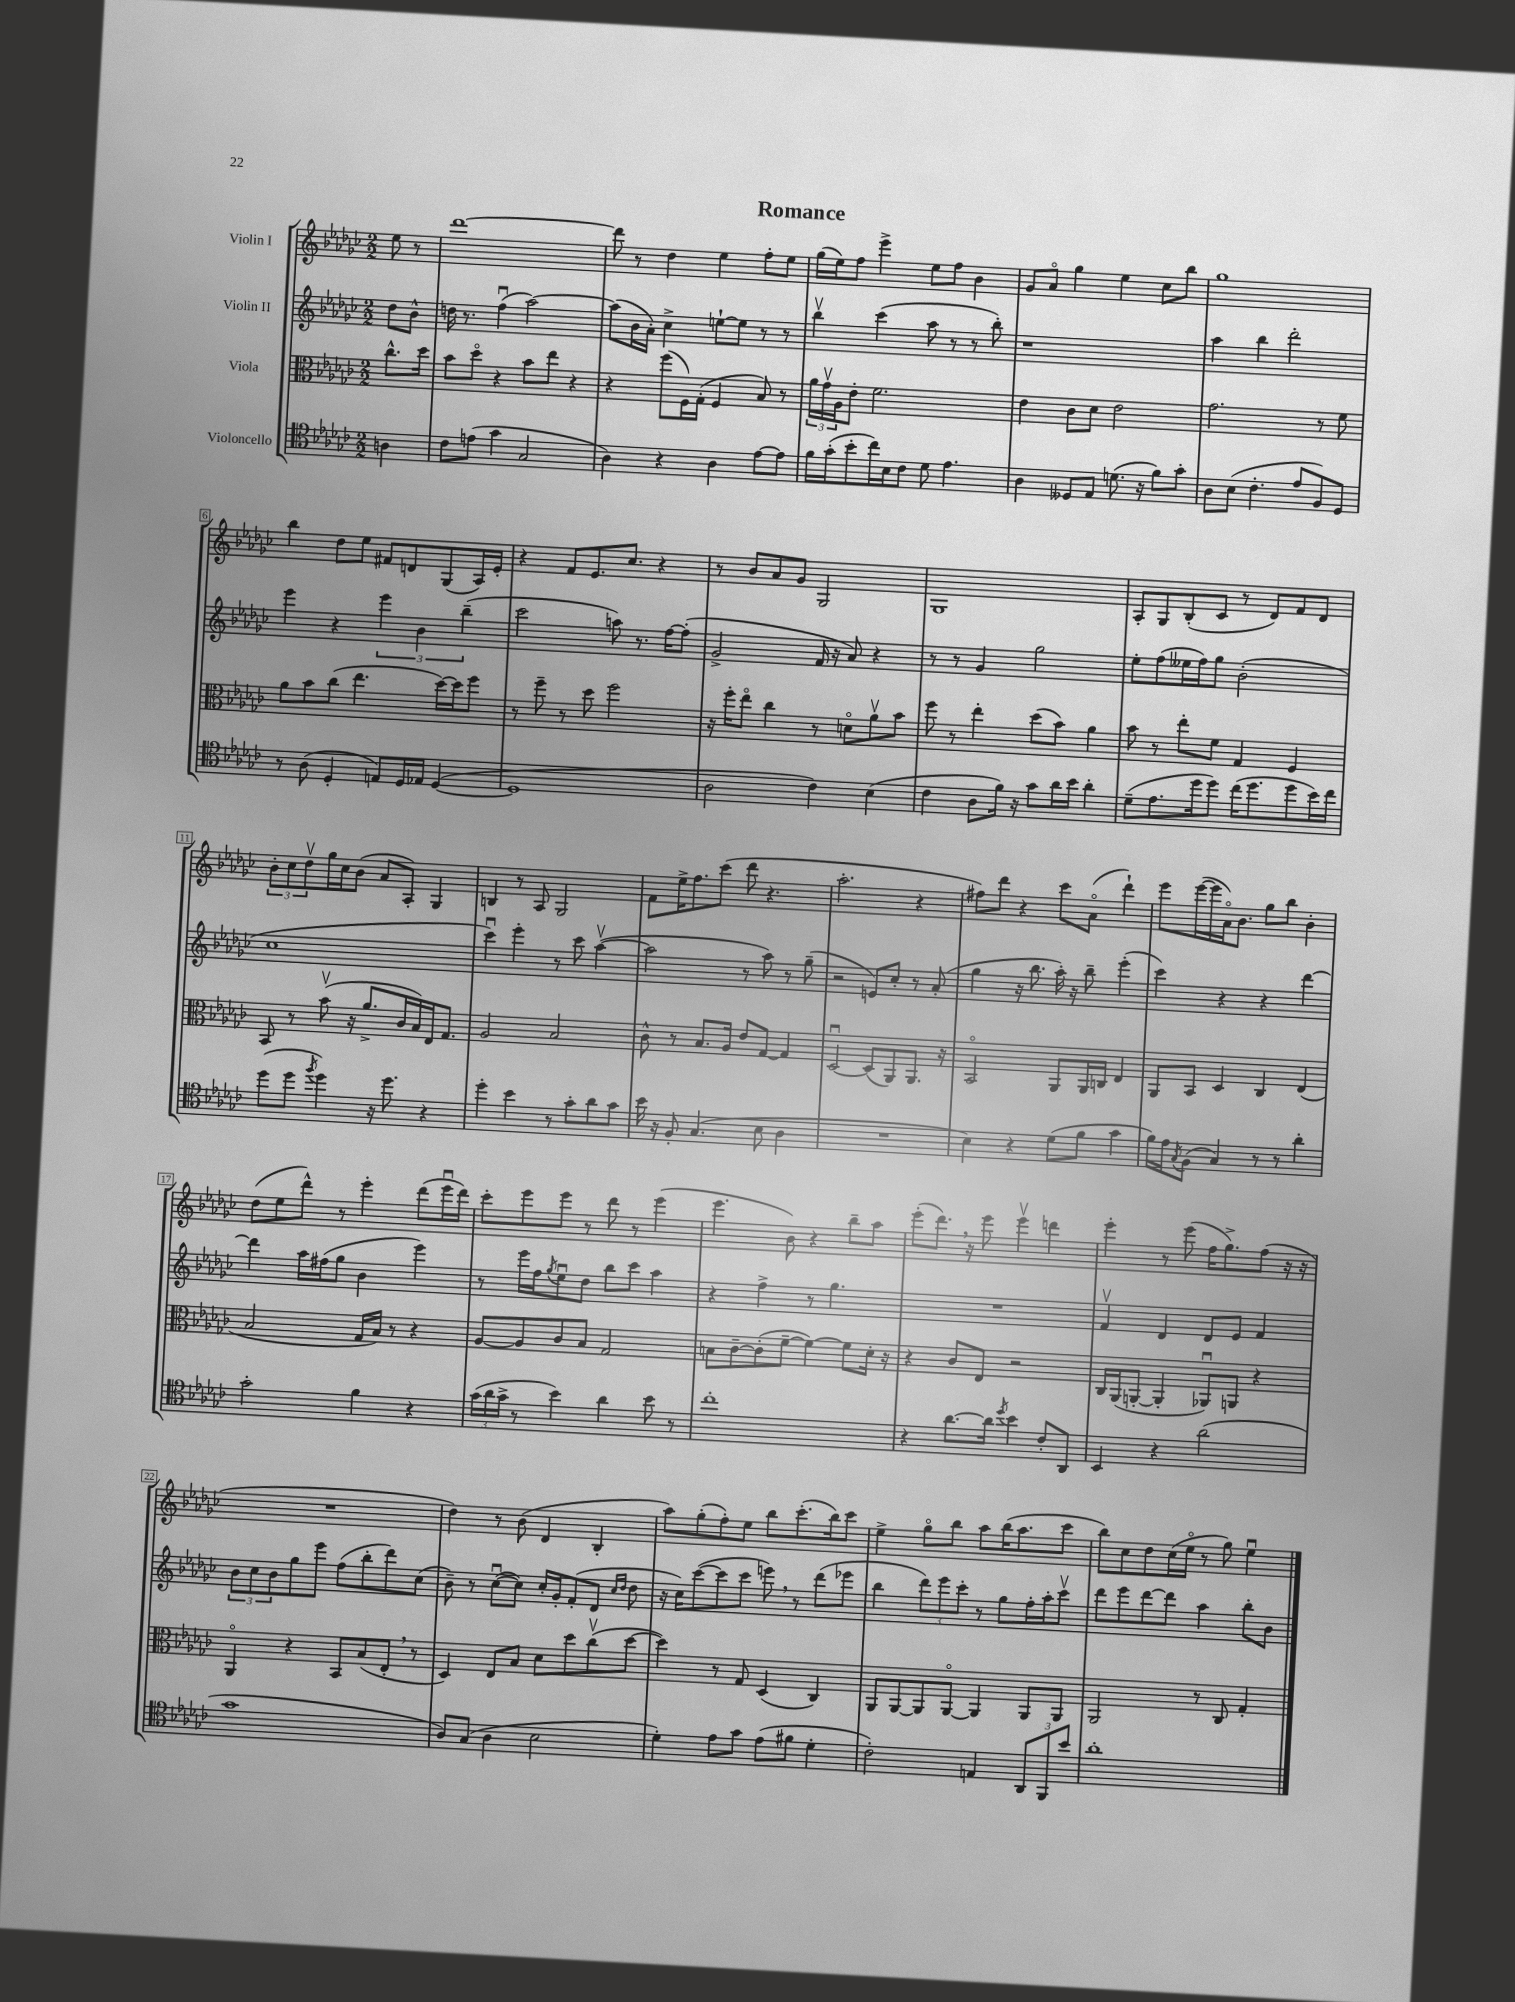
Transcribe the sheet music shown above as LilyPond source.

\header { title = "Romance" }
<<
\new StaffGroup <<
\new Staff = "s0" \with { instrumentName = "Violin I" } {
    \clef treble \key ges \major \numericTimeSignature \time 2/2 \partial 4
    ees''8 r8 |
    des'''1~ |
    des'''8 r8 des''4 ees''4 f''8-. ees''8 |
    ges''16( ees''16) f''8 ees'''4-> ees''8 f''8 bes'4 |
    ges'8 aes'8\flageolet ges''4 ees''4 ces''8 bes''8 |
    ges''1 |
    bes''4 des''8 ees''8 fis'8 d'8 ges8( aes16) ees'16-. |
    r4 f'8 ees'8. ces''8. r4 |
    r8 bes'8 aes'8 ges'8 ges2 |
    ges1 |
    aes8-. ges8 bes8-.( ces'8 r8 des'8) f'8 des'8 |
    \tuplet 3/2 { bes'8-. ces''8 des''8\upbow } ges''16 ces''16 bes'8( aes'8 aes8-.) ges4 |
    b4 r8 aes8 ges2 |
    f'8 ees''16-> f''8. ces'''8( des'''8 r4. |
    aes''2.-. r4 |
    fis''8) des'''8 r4 ces'''8 aes'8\flageolet( des'''4-!) |
    ees'''8 ees'''16~( ees'''16 aes'16\flageolet) bes'8. ges''8 bes''8 bes'4-. |
    des''8( ees''8 des'''8-^) r8 ees'''4-. des'''8( ees'''16\downbow des'''16) |
    ces'''8-. ees'''8 ees'''8 r8 des'''8 r8 ees'''4( |
    ees'''4. bes'8) r4 bes''8-- aes''8 |
    ees'''8-.( des'''8.) \breathe r16 ees'''8 ees'''4\upbow d'''4 |
    ees'''4-. r8 ees'''8( f''16 ges''8.->) f''8( r16 r16 |
    R1 |
    des''4) r8 bes'8( des'4 bes4-. |
    aes''8) ges''8-.( f''8-.) ees''8 bes''8 ces'''8.-.( bes''16) ces'''8 |
    ees''4-> ges''8\flageolet bes''8 aes''8 bes''16( aes''8. ces'''8 |
    bes''8) ces''8 des''8 ces''16( ees''16\flageolet r8 ges''8) ees''4\downbow \bar "|." |
}
\new Staff = "s1" \with { instrumentName = "Violin II" } {
    \clef treble \key ges \major \numericTimeSignature \time 2/2 \partial 4
    des''8 bes'8-^ |
    d''16 r8. f''4\downbow( aes''2~) |
    aes''8( bes'16 aes'16-.) ces''4-> e''8~-! e''8 r8 r8 |
    bes''4\upbow ces'''4( aes''8 r8 r8 bes''8-.) |
    r1 |
    aes''4 bes''4 des'''2-. |
    ees'''4 r4 \tuplet 3/2 { ees'''4 bes'4 bes''4--( } |
    ces'''2 a''8) r8. f''16~ f''8-.( |
    ges'2-> f'16 r16 aes'8) r4 |
    r8 r8 ges'4 ges''2 |
    ees''8-. f''8( eeses''16 f''16) ges''8 bes'2-.( |
    ces''1 |
    ces'''4\downbow) ees'''4-. r8 ces'''8 aes''4~\upbow( |
    aes''2 r8 aes''8) r8 ges''8--( |
    r2 e'8) ces''8-. r8 aes'8-.( |
    ges''4 r16 bes''8. aes''16-.) r16 bes''8-- ees'''4-.( |
    ces'''4) r4 r4 des'''4~ |
    des'''4 aes''16 fis''16( ges''8 bes'4 ees'''4) |
    r8 ees'''16 f''16 \acciaccatura { ges''8 } ees''8\downbow des''8 bes''8 ces'''8 aes''4 |
    r4 f''4-> r8 ges''4. |
    R1 |
    f'4\upbow des'4 des'8 ees'8 f'4 |
    \tuplet 3/2 { bes'8 ces''8 bes'8 } ges''8 ees'''8 f''8( bes''8-. des'''8) ces''8( |
    bes'8--) r8 ces''8~\downbow( ces''8) ces''16-. ges'16-. f'8-.( des'8 \grace { ces''16 des''16 } des''8 |
    r16 ces''16) ces'''8~( ces'''8 ces'''8 e'''8) \breathe r8 des'''8( ees'''8 |
    bes''4 \tuplet 3/2 { des'''8) ees'''8 ces'''8-. } r8 ges''8 f''16-. aes''16-. ces'''8\upbow |
    des'''8 ees'''8 des'''8~ des'''8 aes''4 bes''8-. bes'8 \bar "|." |
}
\new Staff = "s2" \with { instrumentName = "Viola" } {
    \clef alto \key ges \major \numericTimeSignature \time 2/2 \partial 4
    ces''8.-^ des''16 |
    bes'8 des''8\flageolet r4 bes'8 ees''8 r4 |
    r4 f''8( f16) ges16-.( f4 bes8) r8 |
    \tuplet 3/2 { aes'16 ges'16\upbow aes16 } ees'8-. f'2. |
    ees'4 ces'8 des'8 ees'2 |
    ges'2. r8 f'8 |
    aes'8 bes'8 ces''8( ees''4. des''16~) des''16 f''8 |
    r8 f''8-- r8 des''8 f''2 |
    r16 f''16-. ees''8\flageolet ces''4 r8 d'8\flageolet aes'8\upbow bes'8 |
    f''8 r8 ees''4-. des''8( bes'8) aes'4 |
    bes'8 r8 ees''8-. f'8 ges4 f4 |
    bes,8 r8 bes'8\upbow( r16 aes'8.-> ces'16 bes16) ees16 ges8. |
    aes2 bes2 |
    ces'8-^ r8 bes8. aes16 ees'8 ges8~ ges4 |
    des2~\downbow des8( aes,8) aes,8. r16 |
    bes,2\flageolet aes,8 aes,16 c16 ees4 |
    aes,8 bes,8 des4 ces4 ees4( |
    bes2 ges16 bes16) r8 r4 |
    aes8~ aes8 ces'8 bes8 ges2 |
    b8 ces'8~-- ces'8-.( f'8~-- f'4~) f'8 des'16-. r16 |
    r4 ces'8 ees8 r2 |
    ces16 aes,16( a,8~-. a,4-. aes,8\downbow) a,8 r4 |
    aes,4\flageolet r4 bes,8 bes8( ees8-. \breathe r8 |
    des4) ees8 bes8 des'8 des''8 ces''8\upbow( des''8~ |
    des''4) r8 ges8 des4( ces4) |
    aes,8 aes,8~ aes,8 aes,8~\flageolet aes,4 aes,8 aes,8 |
    aes,2 r8 ces8 ges4-. \bar "|." |
}
\new Staff = "s3" \with { instrumentName = "Violoncello" } {
    \clef tenor \key ges \major \numericTimeSignature \time 2/2 \partial 4
    a4 |
    ces'8 e'8( ges'4 ges2 |
    aes4) r4 aes4 ees'8~ ees'8 |
    f'16 ges'16-.( bes'8-. ces''16) bes16 ces'8 des'8 ees'4. |
    aes4 deses8 ees8 d'8.( r16 f'8) ges'8-. |
    aes8 bes8( ces'4.-. ees'8 f8) des8 |
    r8 aes8( des4-. e8) des16 ees16 des4~( |
    des1 |
    aes2 ces'4) bes4( |
    ces'4 aes8 f'16) r16 ges'8 aes'16 bes'16 aes'4-. |
    des'8--( ees'8. des''16 des''8) ces''16( des''8. des''8 bes'16) ces''16 |
    des''8( des''8 \acciaccatura { f''8 } des''4) r16 des''8. r4 |
    des''4-. bes'4 r8 ges'8-. aes'8 ges'8 |
    bes'16 r16 f8-. ges4.( bes8 aes4 |
    R1 |
    bes4) r4 des'8( f'8 ges'4 |
    f'16) ees'16 \acciaccatura { ges8 } f8( ges4) r8 r8 aes'4-. |
    ges'2-. f'4 r4 |
    \tuplet 3/2 { ges'16( aes'16 ges'16-> } r8 bes'4) aes'4 bes'8 r8 |
    ces''1-. |
    r4 aes'8.~ aes'16 \acciaccatura { des''8 } bes'4 ces'8-. aes,8 |
    bes,4 r4 aes'2( |
    ges'1 |
    aes8) ges8( aes4 bes2 |
    des'4-.) ees'8 ges'8 ees'8( fis'8 des'4-. |
    ces'2-.) e4 \tuplet 3/2 { aes,8 f,8 bes'8 } |
    aes'1-. \bar "|." |
}
>>
>>
\layout { \context { \Score \override BarNumber.stencil = #(make-stencil-boxer 0.1 0.3 ly:text-interface::print) } }
